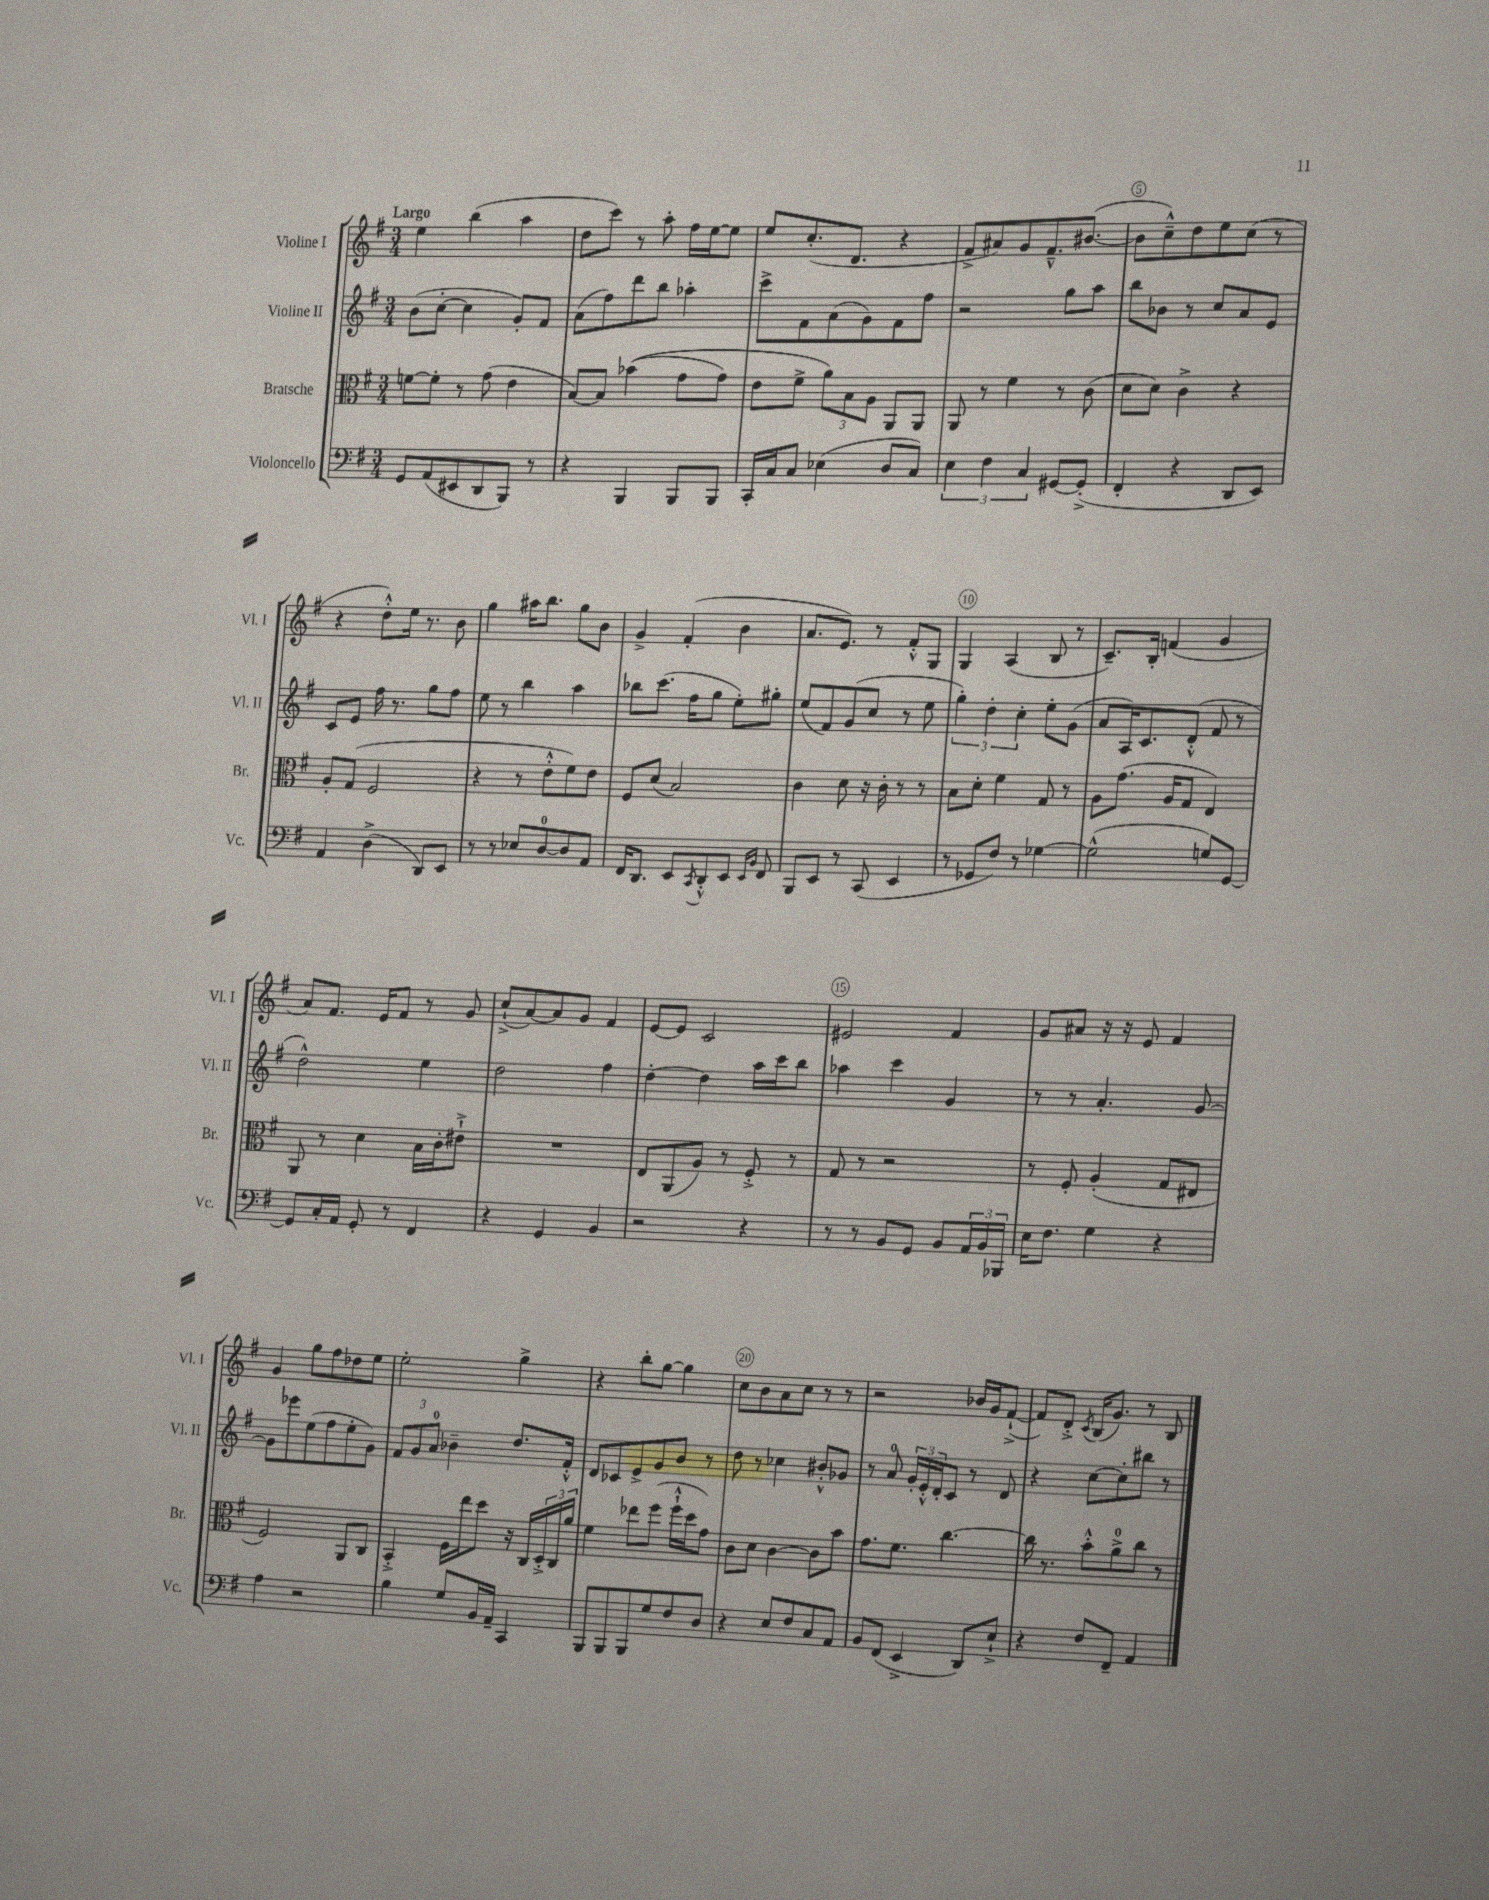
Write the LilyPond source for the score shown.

<<
\new StaffGroup <<
\new Staff = "s0" \with { instrumentName = "Violine I" shortInstrumentName = "Vl. I" } {
    \clef treble \key g \major \numericTimeSignature \time 3/4 \tempo "Largo"
    e''4 b''4( a''4 |
    d''8 c'''8) r8 a''8-. fis''16 e''16~ e''8 |
    e''8 c''8.-.( d'8. r4 |
    fis'8-> ais'8) g'8 fis'8.---^ bis'8.~( |
    bis'8 c''8---^) d''8 e''8 c''8( r8 |
    r4 d''8-.-^) e''16 r8. b'8 |
    g''4 ais''16 b''8. g''8 b'8 |
    g'4-> fis'4-.( b'4 |
    a'8. e'8.) r8 fis'8-.-^ g8 |
    g4 a4( b8 r8 |
    c'8.--) b16-. f'4( g'4 |
    a'8) fis'8. e'16 fis'8 r8 g'8 |
    c''8-!->( a'8~) a'8 g'8 fis'4 |
    e'8~ e'8 c'2 |
    eis'2 fis'4 |
    g'8 ais'8 r16 r16 e'8 fis'4 |
    g'4 g''8 fis''8 des''8 e''8 |
    e''2-. g''4-> |
    r4 b''8-. g''8~ g''4 |
    c''8 b'8 a'8 c''8 r8 r8 |
    r2 bes'16 g'16 fis'8~-!->( |
    fis'8) d'8-.-> \acciaccatura { c'8 } b16( g'8.) r8 b8 \bar "|." |
}
\new Staff = "s1" \with { instrumentName = "Violine II" shortInstrumentName = "Vl. II" } {
    \clef treble \key g \major \numericTimeSignature \time 3/4
    b'8( c''8~-. c''4 g'8-.) fis'8 |
    a'8( fis''8) d'''8 b''8 aes''4-. |
    c'''8-> fis'8 a'8( g'8) fis'8 fis''8 |
    r2 g''8 a''8 |
    b''8 bes'8 r8 c''8 a'8 e'8 |
    c'8 e'8 fis''16 r8. g''8 fis''8 |
    e''8 r8 b''4 a''4 |
    bes''8 c'''8.( fis''16 g''8 e''8-.) gis''8-. |
    e''8( fis'8) g'8( c''8 r8 e''8 |
    \tuplet 3/2 { g''4-.) d''4-. c''4-. } e''8-. g'8( |
    a'8 a16) c'8. d'8-.-^( fis'8 r8 |
    d''2-^) e''4 |
    d''2 fis''4 |
    d''4~-. d''4 a''16 c'''16 b''8 |
    aes''4 c'''4 g'4 |
    r8 r8 a'4.-. g'8~ |
    g'8 ees'''8 e''8( fis''8 e''8-. g'8) |
    \tuplet 3/2 { fis'8 g'8 a'8-0 } bes'4-- d''8. fis'16-.-^ |
    d'8 ces'8 e'8-> g'8 b'8 r8 |
    d''8 r8 ces''4 bis'8-.-^ ges'8 |
    r8 a'8-0 \tuplet 3/2 { g'16-. e'16-.-^ d'16-. } c'8 r8 d'8 |
    r4 c''8~ c''8-. bis''8 r8 \bar "|." |
}
\new Staff = "s2" \with { instrumentName = "Bratsche" shortInstrumentName = "Br." } {
    \clef alto \key g \major \numericTimeSignature \time 3/4
    f'8~ f'8-. r8 g'8( e'4 |
    b8~) b8 bes'4(\( g'8 g'8) |
    e'8 fis'8-> \tuplet 3/2 { a'8\) b8 a8 } a,8 a,8 |
    a,8 r8 fis'4 r8 c'8( |
    d'8 d'8) c'4-> r4 |
    a8-. g8( fis2 |
    r4 r8 e'8-.-^ fis'8) e'8 |
    fis8 d'8( b2) |
    c'4 d'8 r16 c'16-. r8 r8 |
    b8 d'8-. fis'4 g8 r8 |
    a8 g'8.( a16 g8 e4) |
    a,8 r8 d'4 b16 c'16-. eis'8-!-> |
    R2. |
    e8 a,8( a8) r8 fis8-.-> r8 |
    g8 r8 r2 |
    r8 fis8-. a4-.( g8 eis8 |
    fis2) a,8 c8 |
    b,4-.-> fis16 e''16 d''8 r16 c16 \tuplet 3/2 { d16-.-> c16 a'16 } |
    fis'4 ees''8 fis''8( fis''16-!-^ d''16 g'8) |
    c'8 d'8 c'4~ c'8 b'8 |
    g'8. fis'8. c''4.~ |
    c''16 r8. b'8-.-^ a'8-0-> c''8 r8 \bar "|." |
}
\new Staff = "s3" \with { instrumentName = "Violoncello" shortInstrumentName = "Vc." } {
    \clef bass \key g \major \numericTimeSignature \time 3/4
    g,8 a,8( eis,8 d,8 b,,8) r8 |
    r4 b,,4 b,,8 b,,8 |
    c,16-. c16 c8 ees4( d8 c8) |
    \tuplet 3/2 { e4 fis4 c4 } gis,8~ gis,8-.->( |
    fis,4-. r4 d,8 e,8) |
    a,4 d4->( d,8) e,8 |
    r8 r8 ees8 d8-0~ d8 a,8 |
    fis,16 d,8. e,8 \acciaccatura { c,8 } d,8-.-^ e,8 \grace { e,16 b,16 } fis,8 |
    b,,8 e,8 r8 c,8( e,4 |
    r8 ges,8 fis8) r8 ges4~ |
    ges2-^( g8) g,8~ |
    g,8 c16-. a,16 g,8-. r8 fis,4 |
    r4 g,4 b,4 |
    r2 r4 |
    r8 r8 b,8 g,8 b,8 \tuplet 3/2 { a,16 b,16 bes,,16 } |
    e16 fis8. g4 r4 |
    a4 r2 |
    b4 g8 b,16 a,16-- c,4 |
    b,,8 b,,8 b,,8 g8 fis8 d8 |
    r4 e8 fis8 c8 a,8 |
    b,8 fis,8( e,4-> d,8) e8-!-> |
    r4 fis8 fis,8-- a,4 \bar "|." |
}
>>
>>
\layout { \context { \Score \override BarNumber.break-visibility = ##(#f #t #t) barNumberVisibility = #(every-nth-bar-number-visible 5) \override BarNumber.stencil = #(make-stencil-circler 0.1 0.3 ly:text-interface::print) } }
